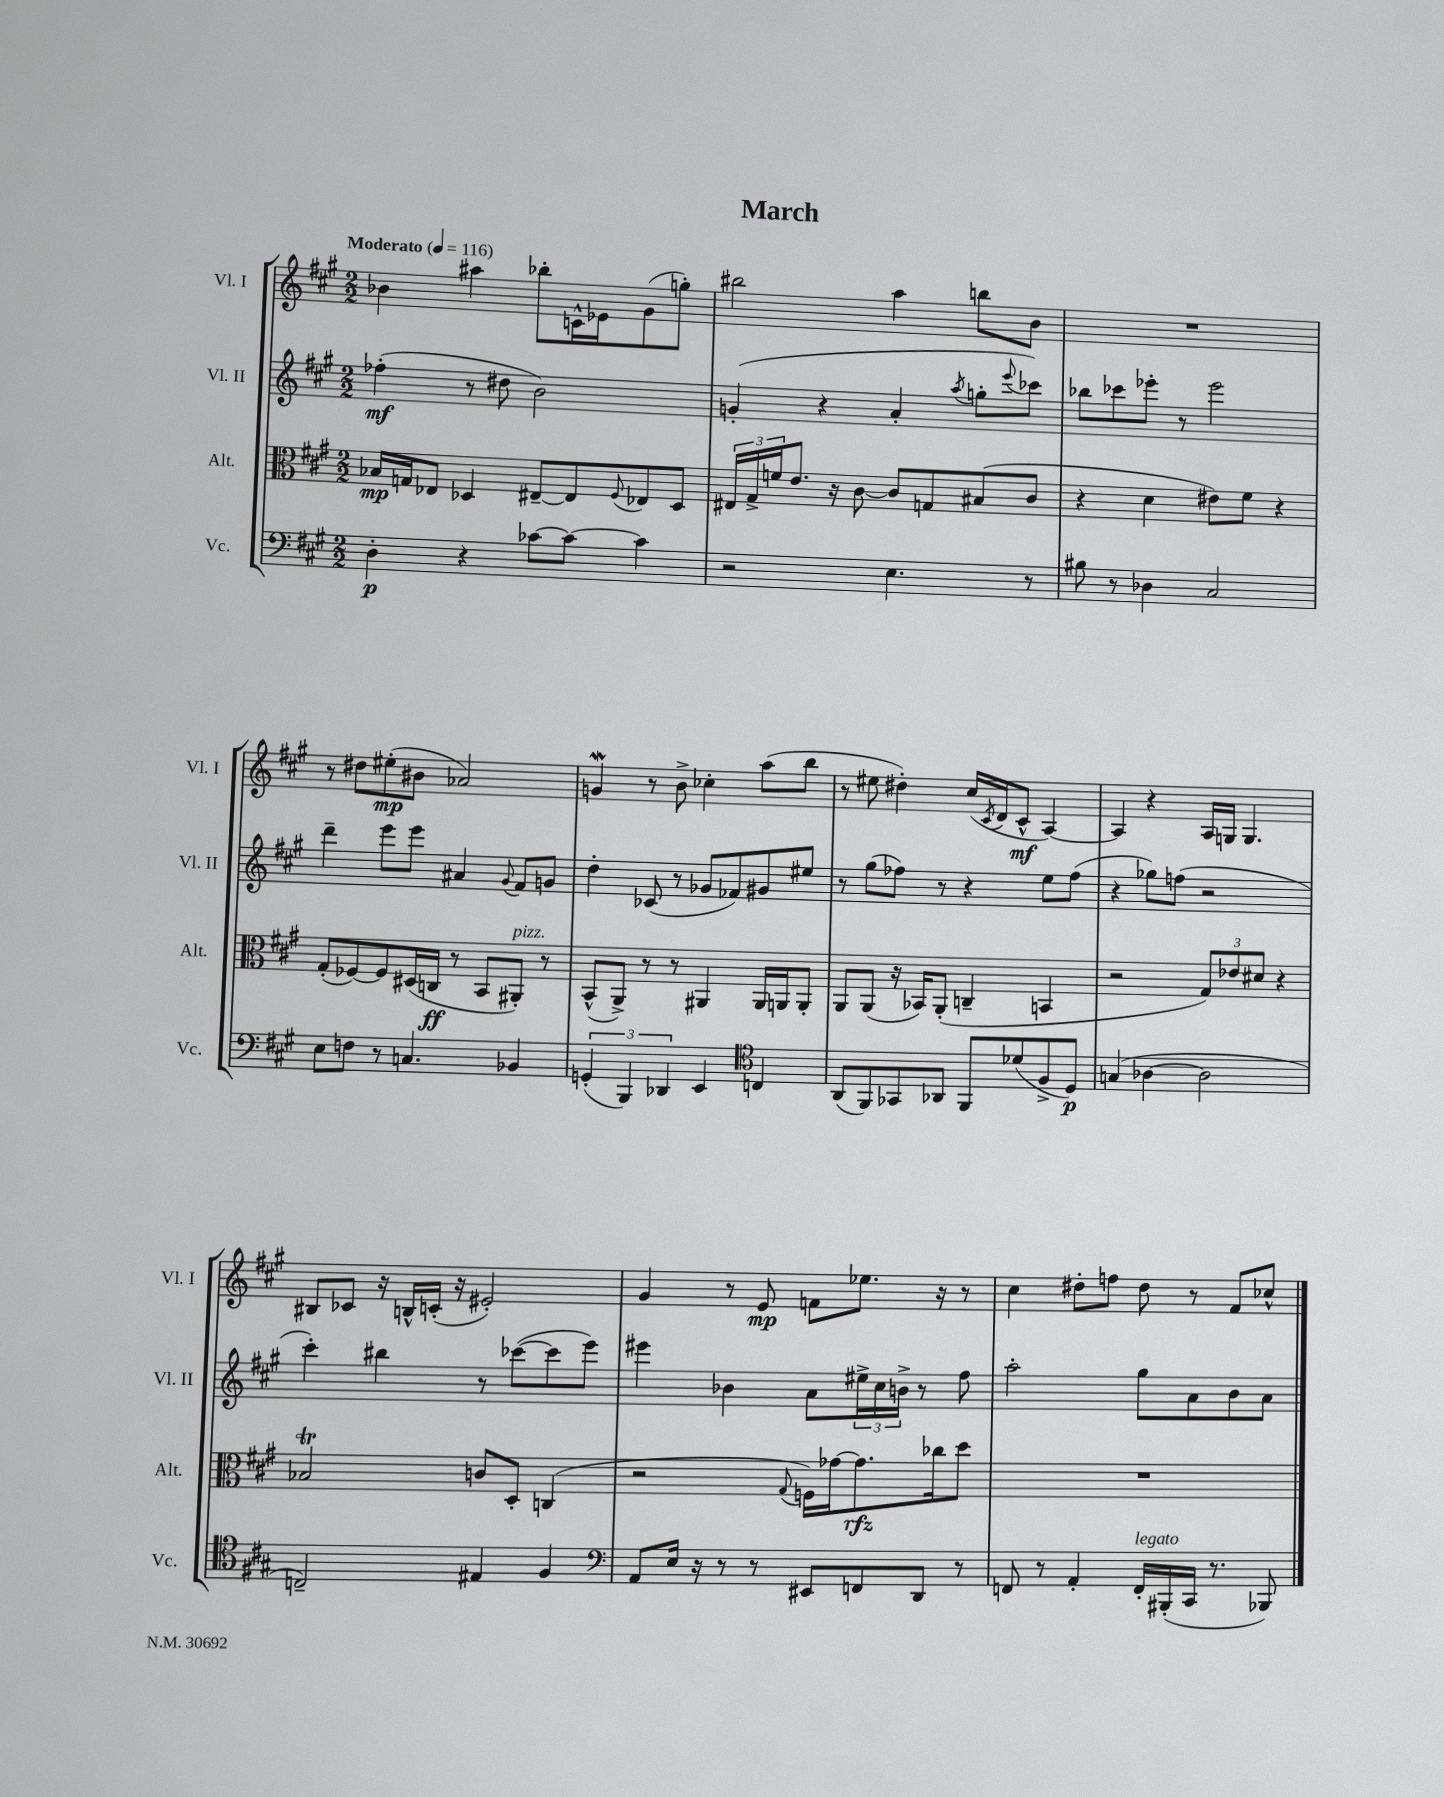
\header { title = "March" }
<<
\new StaffGroup <<
\new Staff = "s0" \with { instrumentName = "Vl. I" shortInstrumentName = "Vl. I" } {
    \clef treble \key a \major \numericTimeSignature \time 2/2 \tempo "Moderato" 4 = 116
    bes'4 ais''4 bes''8-. c'16-^ ees'16 gis'8( g''8-.) |
    bis''2 a''4 b''8 b'8 |
    R1 |
    r8 dis''8 eis''8-.\mp( bis'8 aes'2) |
    g'4\mordent r8 b'8-> ces''4-. a''8( b''8 |
    r8 eis''8 dis''4-.) cis''16( \acciaccatura { cis'8 } d'16 cis'8-^\mf a4~) |
    a4 r4 a16 g16 g4. |
    bis8 ces'8 r16 b16-^ c'16-.( r16 eis'2-.) |
    gis'4 r8 e'8\mp f'8 ees''8. r16 r8 |
    cis''4 dis''8-. f''8 dis''8 r8 fis'8 ces''8-^ \bar "|." |
}
\new Staff = "s1" \with { instrumentName = "Vl. II" shortInstrumentName = "Vl. II" } {
    \clef treble \key a \major \numericTimeSignature \time 2/2
    fes''4-.\mf( r8 dis''8 b'2) |
    g'4-.( r4 a'4-. \acciaccatura { a''8 } g''8-. \appoggiatura { e'''8 } ces'''8) |
    bes''8 ces'''8 ees'''8-. r8 ees'''2 |
    d'''4-- e'''8 e'''8 ais'4 \appoggiatura { gis'8 } fis'8 g'8 |
    d''4-. ces'8( r8 ges'8 fes'8) gis'8 eis''8 |
    r8 gis''8( fes''8) r8 r4 e''8 fes''8( |
    r4 ges''8) f''8( r2 |
    cis'''4-.) bis''4 r8 ces'''8~( ces'''8 e'''8) |
    eis'''4 bes'4 a'8 \tuplet 3/2 { eis''16-> cis''16 b'16-> } r8 fis''8 |
    a''2-. gis''8 a'8 b'8 a'8 \bar "|." |
}
\new Staff = "s2" \with { instrumentName = "Alt." shortInstrumentName = "Alt." } {
    \clef alto \key a \major \numericTimeSignature \time 2/2
    bes16\mp g16 ees8 des4 eis8~-- eis8 \appoggiatura { fis8 } ees8 des8 |
    \tuplet 3/2 { eis16 gis16-> f'16 } e'8. r16 cis'8~ cis'8 g8 bis8( cis'8 |
    r4 d'4 eis'8) fis'8 r4 |
    gis8-.( fes8~) fes8 dis16( c16\ff r8 b,8 ais,8-.^\markup { \italic "pizz." }) r8 |
    b,8-^( a,8->) r8 r8 ais,4 ais,16 a,16 a,8-. |
    a,8 a,8( r16 bes,16) a,8-.( c4-- b,4 |
    r2 \tuplet 3/2 { gis8) ees'8 dis'8 } r4 |
    bes2\trill c'8 d8-. c4( |
    r2 \appoggiatura { gis8 } f16) ges'16~ ges'8.\rfz ces''16 d''8 |
    R1 \bar "|." |
}
\new Staff = "s3" \with { instrumentName = "Vc." shortInstrumentName = "Vc." } {
    \clef bass \key a \major \numericTimeSignature \time 2/2
    d4-.\p r4 ces'8~ ces'8~ ces'4 |
    r2 e4. r8 |
    bis8 r8 des4 cis2 |
    e8 f8 r8 c4. bes,4 |
    \tuplet 3/2 { g,4-.( b,,4) des,4 } e,4 \clef tenor c4 |
    a,8( fis,8) ges,8 aes,8 fis,8 des'8( fis8-> d8\p) |
    g4( aes4~ aes2 |
    c2--) eis4 fis4 |
    \clef bass a,8 e16 r16 r8 r8 eis,8 f,8 d,8 r8 |
    f,8 r8 a,4-. f,16-.^\markup { \italic "legato" } bis,,16-.( cis,16 r8. bes,,8) \bar "|." |
}
>>
>>
\layout { \context { \Score \remove "Bar_number_engraver" } }
